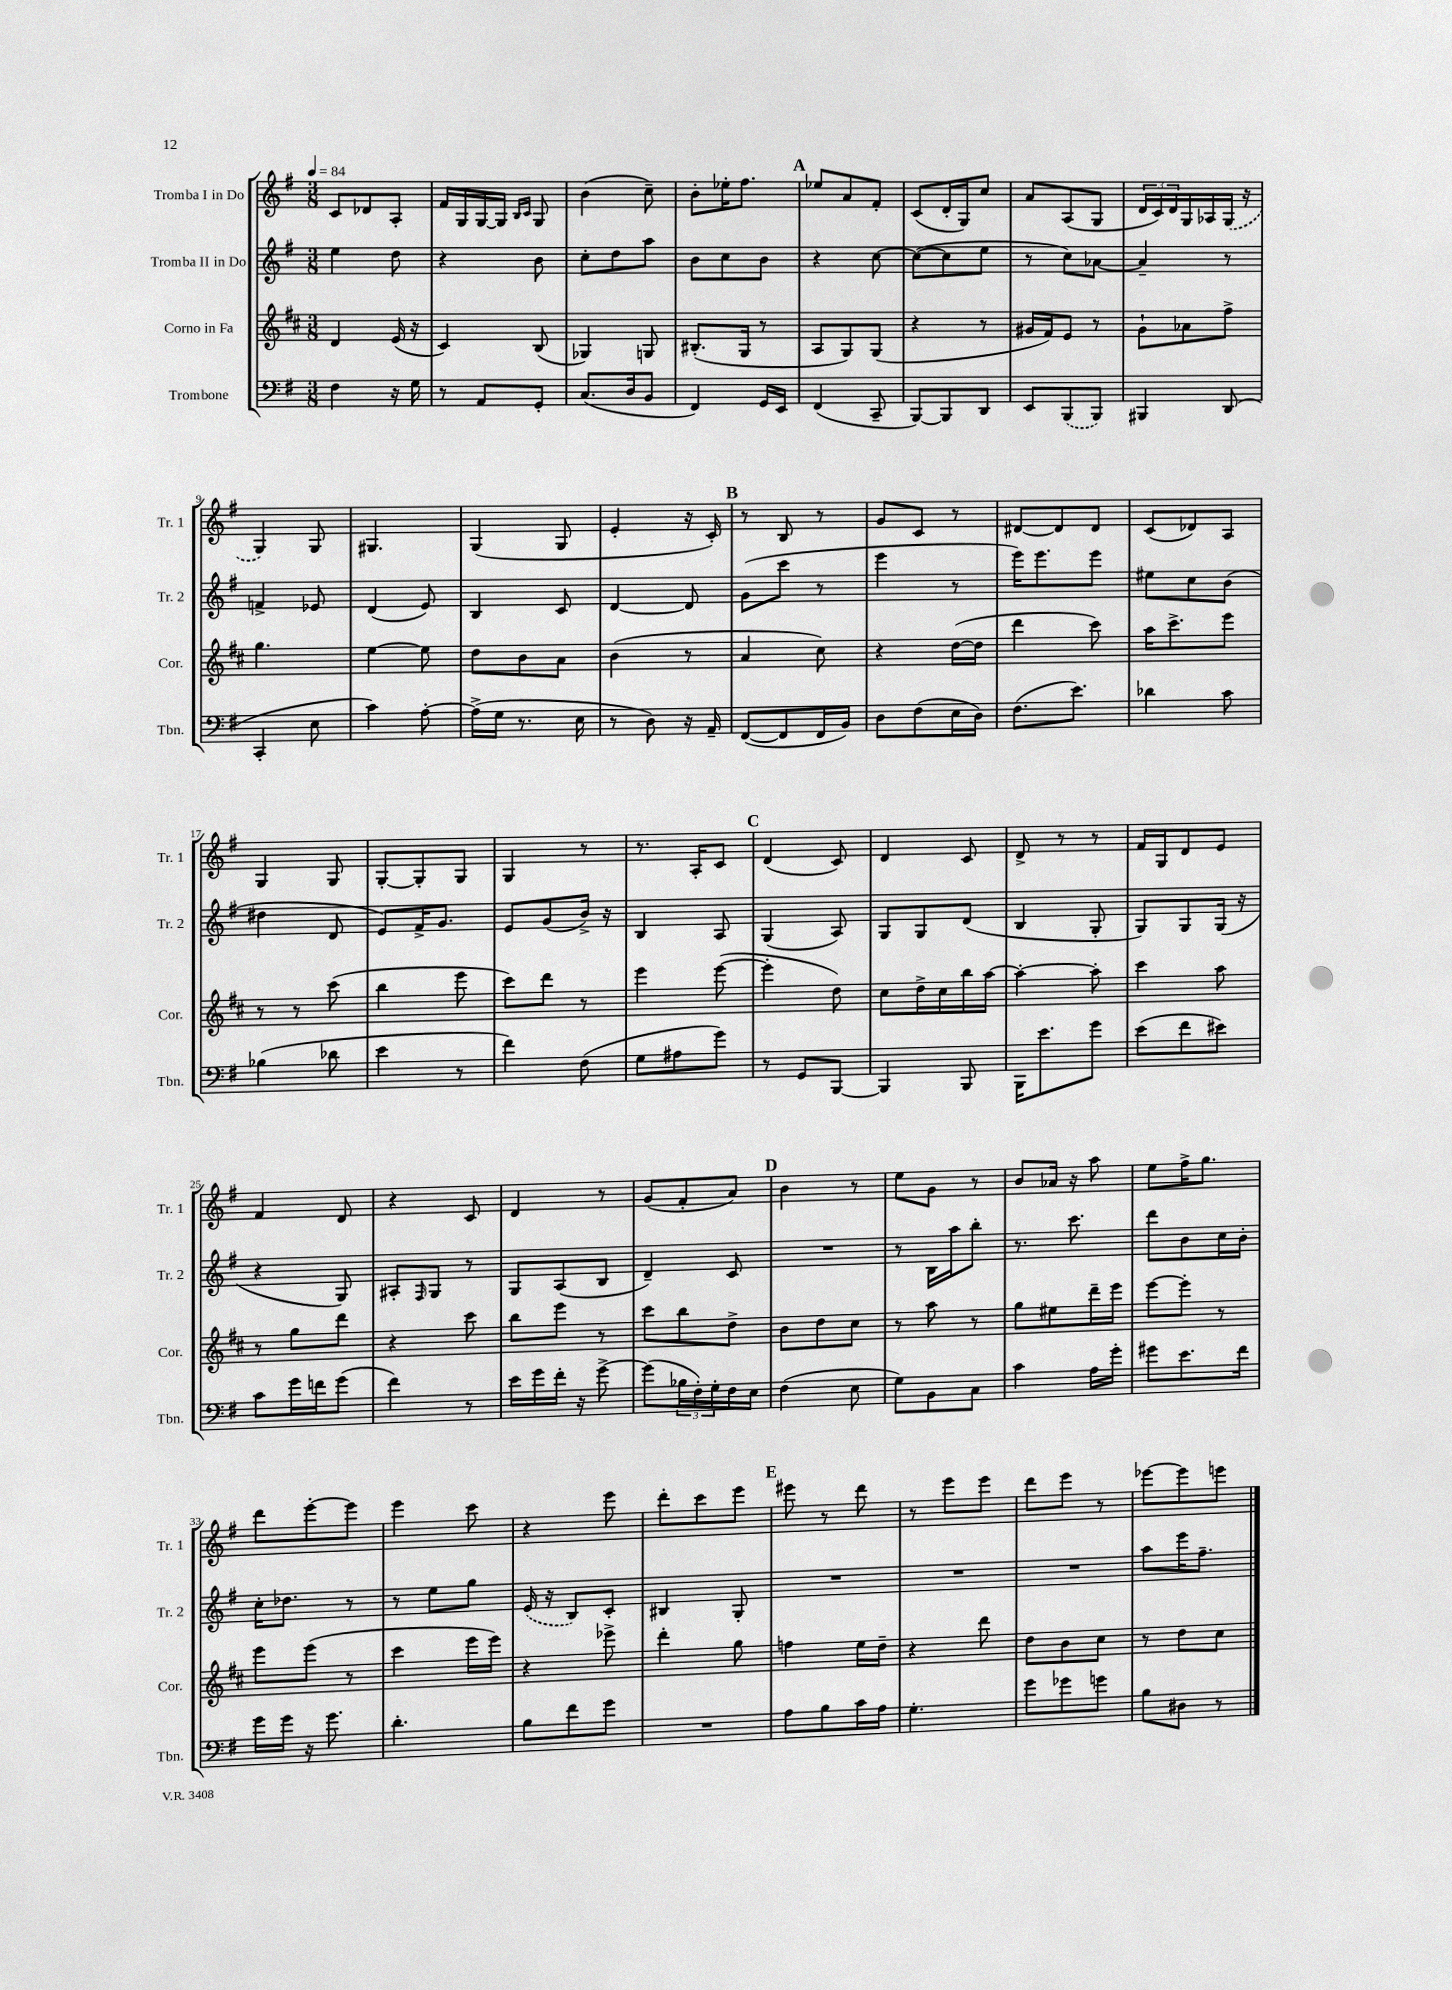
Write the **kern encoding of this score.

**kern	**kern	**kern	**kern
*part4	*part3	*part2	*part1
*staff4	*staff3	*staff2	*staff1
*I"Trombone	*I"Corno in Fa	*I"Tromba II in Do	*I"Tromba I in Do
*I'Tbn.	*I'Cor.	*I'Tr. 2	*I'Tr. 1
*clefF4	*clefG2	*clefG2	*clefG2
*k[f#]	*k[f#c#]	*k[f#]	*k[f#]
*M3/8	*M3/8	*M3/8	*M3/8
*MM84	*MM84	*MM84	*MM84
=1	=1	=1	=1
4F#\	4d/	4ee\	8c/L
.	.	.	8d-X/
16r	(16e/	8dd\	8A'/J
16G\	16r	.	.
=2	=2	=2	=2
8r	4c#/)	4r	16f#/LL
.	.	.	16G/
8AA/L	.	.	[16G/
.	.	.	16G/JJ]
.	.	.	16qqB/LL
.	.	.	16qqc/JJ
8GG'/J	(8B/	8b\	8G/
=3	=3	=3	=3
(8.C/L	4G-X/)	8cc'\L	(4b\
.	.	8dd\	.
16D/k	.	.	.
8BB/J	8Gn/	8aa\J	8cc~\)
=4	=4	=4	=4
4FF#/)	(8.B#X'/L	8b\L	8b'\L
.	.	8cc\	16ee-X'\K
.	16G/Jk	.	8.ff#\J
16GG/LL	8r	8b\J	.
16EE/JJ	.	.	.
!!LO:REH:place=s1:t=A
=5	=5	=5	=5
(4FF#/	8A/L	4r	8ee-X/L
.	8G/)	.	8a/
8CC~/	(8G/J	[8cc\	8f#'/J
=6	=6	=6	=6
[8BBB/L)	4r	(8cc\L_	(8c/L
8BBB/]	.	8cc\]	16d'/L
.	.	.	16G/J)
8DD/J	8r	8ee\J	8cc/J
=7	=7	=7	=7
8EE/L	16g#X/LL	8r	8a/L
.	16f#/J)	.	.
(8BBB/	8e/J	8cc\L)	(8A/
8BBB/J)	8r	[8a-X\J	8G/J
=8	=8	=8	=8
4BBB#X/	8g`\L	4a-~/]	24d/LL
.	.	.	24c/)
.	.	.	24d/
.	8a-X\	.	16G/
.	.	.	16A-X/
(8DD/	8ff#^\J	8r	(16G/JJ
.	.	.	16r
!!LO:LB:g=z
=9	=9	=9	=9
4CC'/	4.gg\	4fn^/	4G/)
8E\	.	8e-X/	8G/
=10	=10	=10	=10
4c\)	[4ee\	(4d/	4.G#X/
[8A'\	8ee\]	8e/)	.
=11	=11	=11	=11
(16A^\LL]	8dd\L	4B/	(4G/
16G\JJ	.	.	.
8.r	8b\	.	.
.	8a\J	8c/	8G/
16E\	.	.	.
=12	=12	=12	=12
8r	(4b\	[4d/	4e'/
8D\)	.	.	.
16r	8r	8d/]	16r
16AA~/	.	.	16c'/)
!!LO:REH:place=s1:t=B
=13	=13	=13	=13
([8FF#/L	4a/	(8g\L	8r
8FF#/]	.	8ccc\J	8B/
16FF#/L	8cc#\)	8r	8r
16BB/JJ)	.	.	.
=14	=14	=14	=14
8D\L	4r	4eee\	8g/L
(8F#\	.	.	8c/J
16E\L	([16dd\LL	8r	8r
16D\JJ)	16dd\JJ]	.	.
=15	=15	=15	=15
(8.F#\L	4ddd\	16eee\KL)	[8d#X/L
.	.	8.eee\	.
.	.	.	8d#/]
8.e\J)	.	.	.
.	8ccc#\)	8eee\J	8d#/J
=16	=16	=16	=16
4d-X\	16aa\KL	8ee#X\L	(8c/L
.	8.ccc#^\	.	.
.	.	8cc\	8d-X/)
8c\	8eee\J	(8b\J	8A/J
!!LO:LB:g=z
=17	=17	=17	=17
(4B-X\	8r	4dd#X\	4G/
.	8r	.	.
8d-X\	(8ccc#\	8d/	8G/
=18	=18	=18	=18
4e\	4bb\	8e/L)	[8G'/L
.	.	16f#^/K	8G'/]
.	.	8.g/J	.
8r	8eee\	.	8G/J
=19	=19	=19	=19
4f#\)	8ccc#\L)	8e/L	4G/
.	8ddd\J	(8g/	.
(8F#\	8r	16b^/Jk)	8r
.	.	16r	.
=20	=20	=20	=20
8G\L	4eee\	4B/	8.r
8A#X\	.	.	.
.	.	.	16A'/KL
8g\J)	([8eee\	8A/	8c/J
!!LO:REH:place=s1:t=C
=21	=21	=21	=21
8r	4eee'\]	(4G/	(4d/
8GG/L	.	.	.
[8BBB/J	8dd\)	8A/)	8c/)
=22	=22	=22	=22
4BBB/]	8cc#\L	8G/L	4d/
.	16dd^\L	8G/	.
.	16cc#\	.	.
8BBB/	16bb\	(8d/J	8c/
.	[16aa\JJ	.	.
=23	=23	=23	=23
16BBB\KL	4aa'\_	4B/	8d^/
8.e\	.	.	.
.	.	.	8r
8g\J	8aa'\]	8G'/	8r
=24	=24	=24	=24
(8e\L	4ccc#\	8G/L)	16f#/LL
.	.	.	16G/J
8f#\	.	8G/	8d/
8e#X\J)	8aa\	(16G/Jk	8e/J
.	.	16r	.
!!LO:LB:g=z
=25	=25	=25	=25
8c\L	8r	4r	4f#/
16g\L	8gg\L	.	.
16fn\J	.	.	.
(8g\J	8ddd\J	8G/)	8d/
=26	=26	=26	=26
4f#\)	4r	8A#X'/L	4r
.	.	16qqF#/	.
.	.	8G/J	.
8r	8ccc#\	8r	8c/
=27	=27	=27	=27
16e\LL	8bb\L	8G/L	4d/
16g\	.	.	.
16f#'\JJ	8eee\J	(8A/	.
16r	.	.	.
[8g^\	8r	8B/J	8r
=28	=28	=28	=28
(8g\L]	8ccc#\L	4d~/)	(8g/L
24B-X\L	8bb\	.	8f#'/
24F#'\)	.	.	.
24G'\	.	.	.
16F#\	8dd^\J	8c/	8a/J)
16E\JJ	.	.	.
!!LO:REH:place=s1:t=D
=29	=29	=29	=29
(4F#\	8b\L	4.r	4b\
.	8dd\	.	.
8E\	8cc#\J	.	8r
=30	=30	=30	=30
8G\L)	8r	8r	8ee\L
8BB\	8aa\	16B\LL	8g\J
.	.	16aa\J	.
8C\J	8r	8bb'\J	8r
=31	=31	=31	=31
4c\	8gg\L	8.r	8b/L
.	8ee#X\	.	16a-X/Jk
.	.	8.ccc\	16r
16A\LL	16ddd~\L	.	8aa\
16g'\JJ	16eee\JJ	.	.
=32	=32	=32	=32
8g#X\L	[8eee\L	8ddd\L	8ee\L
8.e\	8eee'\J]	8b\	16ff#^\K
.	.	.	8.gg\J
.	8r	16cc\L	.
16f#\Jk	.	16b'\JJ	.
!!LO:LB:g=z
=33	=33	=33	=33
16g\LL	8eee\L	16cc'\KL	8ddd\L
16g\JJ	.	8.dd-X\J	.
16r	(8eee\J	.	[8eee'\
8.g\	.	.	.
.	8r	8r	8eee\J]
=34	=34	=34	=34
4.d'\	4ccc#\	8r	4eee\
.	.	8ee\L	.
.	16eee\LL	8gg\J	8ccc\
.	16eee\JJ)	.	.
=35	=35	=35	=35
8B\L	4r	(16e/	4r
.	.	16r	.
8f#\	.	8B/L)	.
8g\J	8eee-X^\	8c'/J	8eee\
=36	=36	=36	=36
4.r	4ddd'\	4B#X/	8ddd'\L
.	.	.	8ccc\
.	8gg\	8G'/	8eee\J
!!LO:REH:place=s1:t=E
=37	=37	=37	=37
8A\L	4ffn\	4.r	8eee#X\
8B\	.	.	8r
16c\L	16ee\LL	.	8ddd\
16A\JJ	16dd~\JJ	.	.
=38	=38	=38	=38
4.G'\	4r	4.r	8r
.	.	.	8eee\L
.	8ddd\	.	8eee\J
=39	=39	=39	=39
8g\L	8dd\L	4.r	8ddd\L
8g-X\	8b\	.	8eee\J
8gn\J	8cc#\J	.	8r
=40	=40	=40	=40
8B\L	8r	8aa\L	[8eee-X\L
8D#X\J	8dd\L	16eee\K	8eee-\]
.	.	8.ff#~\J	.
8r	8cc#\J	.	8eeen\J
==	==	==	==
*-	*-	*-	*-
